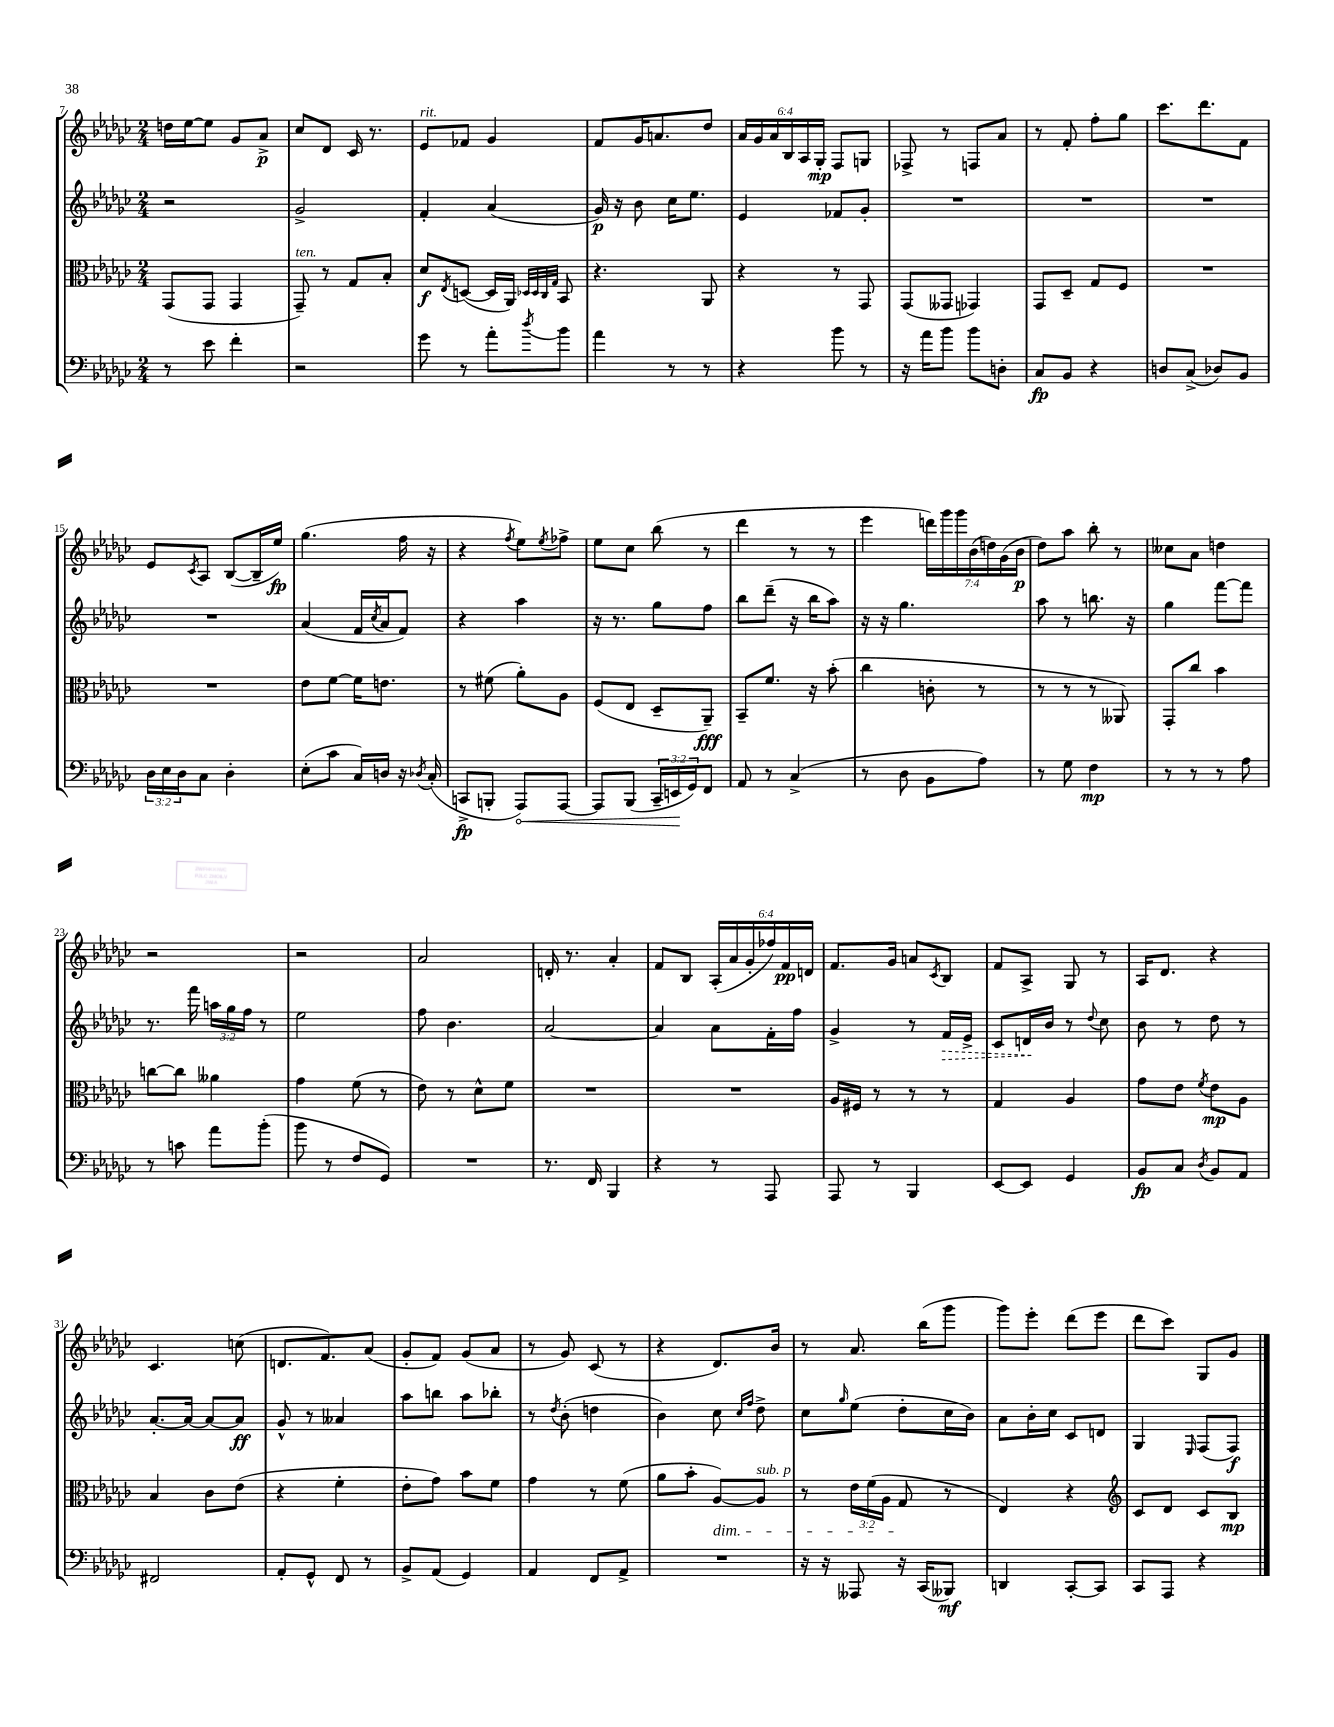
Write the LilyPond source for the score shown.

<<
\new StaffGroup <<
\new Staff = "s0" {
    \clef treble \key ges \major \numericTimeSignature \time 2/4 \override Staff.TupletNumber.text = #tuplet-number::calc-fraction-text
    d''16 ees''16~ ees''8 ges'8 aes'8->\p |
    ces''8 des'8 ces'16 r8. |
    ees'8^\markup { \italic "rit." } fes'8 ges'4 |
    f'8 ges'16 a'8. des''8 |
    \tuplet 6/4 { aes'16 ges'16 aes'16 bes16 aes16 ges16-.\mp } f8 g8 |
    fes8-> r8 f8 aes'8 |
    r8 f'8-. f''8-. ges''8 |
    ces'''8. des'''8. f'8 |
    ees'8 \acciaccatura { ces'8 } aes8 bes8~( bes16-- ees''16\fp) |
    ges''4.( f''16 r16 |
    r4 \acciaccatura { f''8 } ees''8) \acciaccatura { ees''8 } fes''8-> |
    ees''8 ces''8 bes''8( r8 |
    des'''4 r8 r8 |
    ees'''4 \tuplet 7/4 { d'''16) ges'''16 ges'''16 bes'16( d''16) ges'16( bes'16\p } |
    des''8) aes''8 bes''8-. r8 |
    ceses''8 aes'8 d''4 |
    r2 |
    r2 |
    aes'2 |
    d'16-. r8. aes'4-. |
    f'8 bes8 \tuplet 6/4 { aes16-.( aes'16 ges'16-. fes''16) f'16\pp d'16 } |
    f'8. ges'16 a'8 \acciaccatura { ces'8 } bes8 |
    f'8 aes8-> ges8 r8 |
    aes16 des'8. r4 |
    ces'4. c''8( |
    d'8. f'8.) aes'8( |
    ges'8-. f'8) ges'8( aes'8 |
    r8 ges'8) ces'8( r8 |
    r4 des'8.) bes'16 |
    r8 aes'8. bes''16( ges'''8 |
    ges'''8) ees'''8-. des'''8( ees'''8 |
    des'''8 ces'''8) ges8 ges'8 \bar "|." |
}
\new Staff = "s1" {
    \clef treble \key ges \major \numericTimeSignature \time 2/4 \override Staff.TupletNumber.text = #tuplet-number::calc-fraction-text
    r2 |
    ges'2-> |
    f'4-. aes'4( |
    ges'16\p) r16 bes'8 ces''16 ees''8. |
    ees'4 fes'8 ges'8-. |
    R2 |
    R2 |
    R2 |
    R2 |
    aes'4( f'16 \acciaccatura { ces''8 } aes'16 f'8) |
    r4 aes''4 |
    r16 r8. ges''8 f''8 |
    bes''8 des'''8--( r16 bes''16 aes''8) |
    r16 r16 ges''4. |
    aes''8 r8 b''8. r16 |
    ges''4 f'''8~ f'''8 |
    r8. f'''16 \tuplet 3/2 { a''16 ges''16 f''16 } r8 |
    ees''2 |
    f''8 bes'4. |
    aes'2~ |
    aes'4 aes'8 f'16-. f''16 |
    ges'4-> r8 \once \override Hairpin.style = #'dashed-line f'16\> ees'16-> |
    ces'8 d'16\! bes'16 r8 \appoggiatura { des''8 } ces''8 |
    bes'8 r8 des''8 r8 |
    aes'8.~-. aes'16~ aes'8~ aes'8\ff |
    ges'8-^ r8 aeses'4 |
    aes''8 b''8 aes''8 bes''8-. |
    r8 \acciaccatura { des''8 } bes'8-.( d''4 |
    bes'4) ces''8 \grace { ces''16 f''16 } des''8-> |
    ces''8 \grace { ges''16 } ees''8( des''8-. ces''16 bes'16) |
    aes'8 bes'16-. ces''16 ces'8 d'8 |
    ges4 \grace { ees16 } f8( f8\f) \bar "|." |
}
\new Staff = "s2" {
    \clef alto \key ges \major \numericTimeSignature \time 2/4 \override Staff.TupletNumber.text = #tuplet-number::calc-fraction-text
    ges,8( ges,8 ges,4 |
    ges,8--^\markup { \italic "ten." }) r8 ges8 bes8-. |
    des'8\f \acciaccatura { ees8 } d8~( d16 aes,16) \grace { des32 des32 ces32 ges32 } bes,8 |
    r4. aes,8 |
    r4 r8 ges,8 |
    ges,8( geses,8 ges,4) |
    ges,8 des8-- ges8 f8 |
    R2 |
    R2 |
    ees'8 f'8~ f'16 e'8. |
    r8 fis'8( aes'8-.) aes8 |
    f8( ees8 des8-- aes,8--\fff) |
    bes,8-- f'8. r16 bes'8-.( |
    ces''4 c'8-. r8 |
    r8 r8 r8 aeses,8) |
    ges,8-. ces''8 bes'4 |
    c''8~ c''8 aeses'4 |
    ges'4 f'8( r8 |
    ees'8) r8 des'8-^ f'8 |
    R2 |
    R2 |
    aes16 fis16 r8 r8 r8 |
    ges4 aes4 |
    ges'8 ees'8 \acciaccatura { f'8 } ees'8\mp aes8 |
    bes4 ces'8 ees'8( |
    r4 f'4-. |
    ees'8-. ges'8) bes'8 f'8 |
    ges'4 r8 f'8( |
    aes'8 bes'8-. aes8~\dim) aes8^\markup { \italic "sub. p" } |
    r8 \tuplet 3/2 { ees'16 f'16( aes16 } ges8\! r8 |
    ees4) r4 |
    \clef treble ces'8 des'8 ces'8 bes8\mp \bar "|." |
}
\new Staff = "s3" {
    \clef bass \key ges \major \numericTimeSignature \time 2/4 \override Staff.TupletNumber.text = #tuplet-number::calc-fraction-text
    r8 ees'8 f'4-. |
    r2 |
    ges'8 r8 aes'8-. \acciaccatura { des''8 } bes'8 |
    aes'4 r8 r8 |
    r4 bes'8 r8 |
    r16 aes'16 bes'8 bes'8 d8-. |
    ces8\fp bes,8 r4 |
    d8 ces8->( des8) bes,8 |
    \tuplet 3/2 { des16 ees16 des16 } ces8 des4-. |
    ees8-.( ces'8 ces16) d16 r16 \acciaccatura { des8 } ces16-.( |
    c,8->\fp b,,8-. \once \override Hairpin.circled-tip = ##t aes,,8\<) aes,,8~ |
    aes,,8 bes,,8( \tuplet 3/2 { ces,16-- e,16\! ges,16) } f,8 |
    aes,8 r8 ces4->( |
    r8 des8 bes,8 aes8) |
    r8 ges8 f4\mp |
    r8 r8 r8 aes8 |
    r8 c'8 aes'8 bes'8-.( |
    bes'8 r8 f8 ges,8) |
    R2 |
    r8. f,16 bes,,4 |
    r4 r8 aes,,8 |
    aes,,8 r8 bes,,4 |
    ees,8~ ees,8 ges,4 |
    bes,8\fp ces8 \acciaccatura { des8 } bes,8 aes,8 |
    fis,2 |
    aes,8-. ges,8-^ f,8 r8 |
    bes,8-> aes,8( ges,4) |
    aes,4 f,8 aes,8-> |
    R2 |
    r16 r16 aeses,,8 r16 ces,16( beses,,8\mf) |
    d,4 ces,8~-. ces,8 |
    ces,8 aes,,8 r4 \bar "|." |
}
>>
>>
\layout { \context { \Score currentBarNumber = #7 } }
